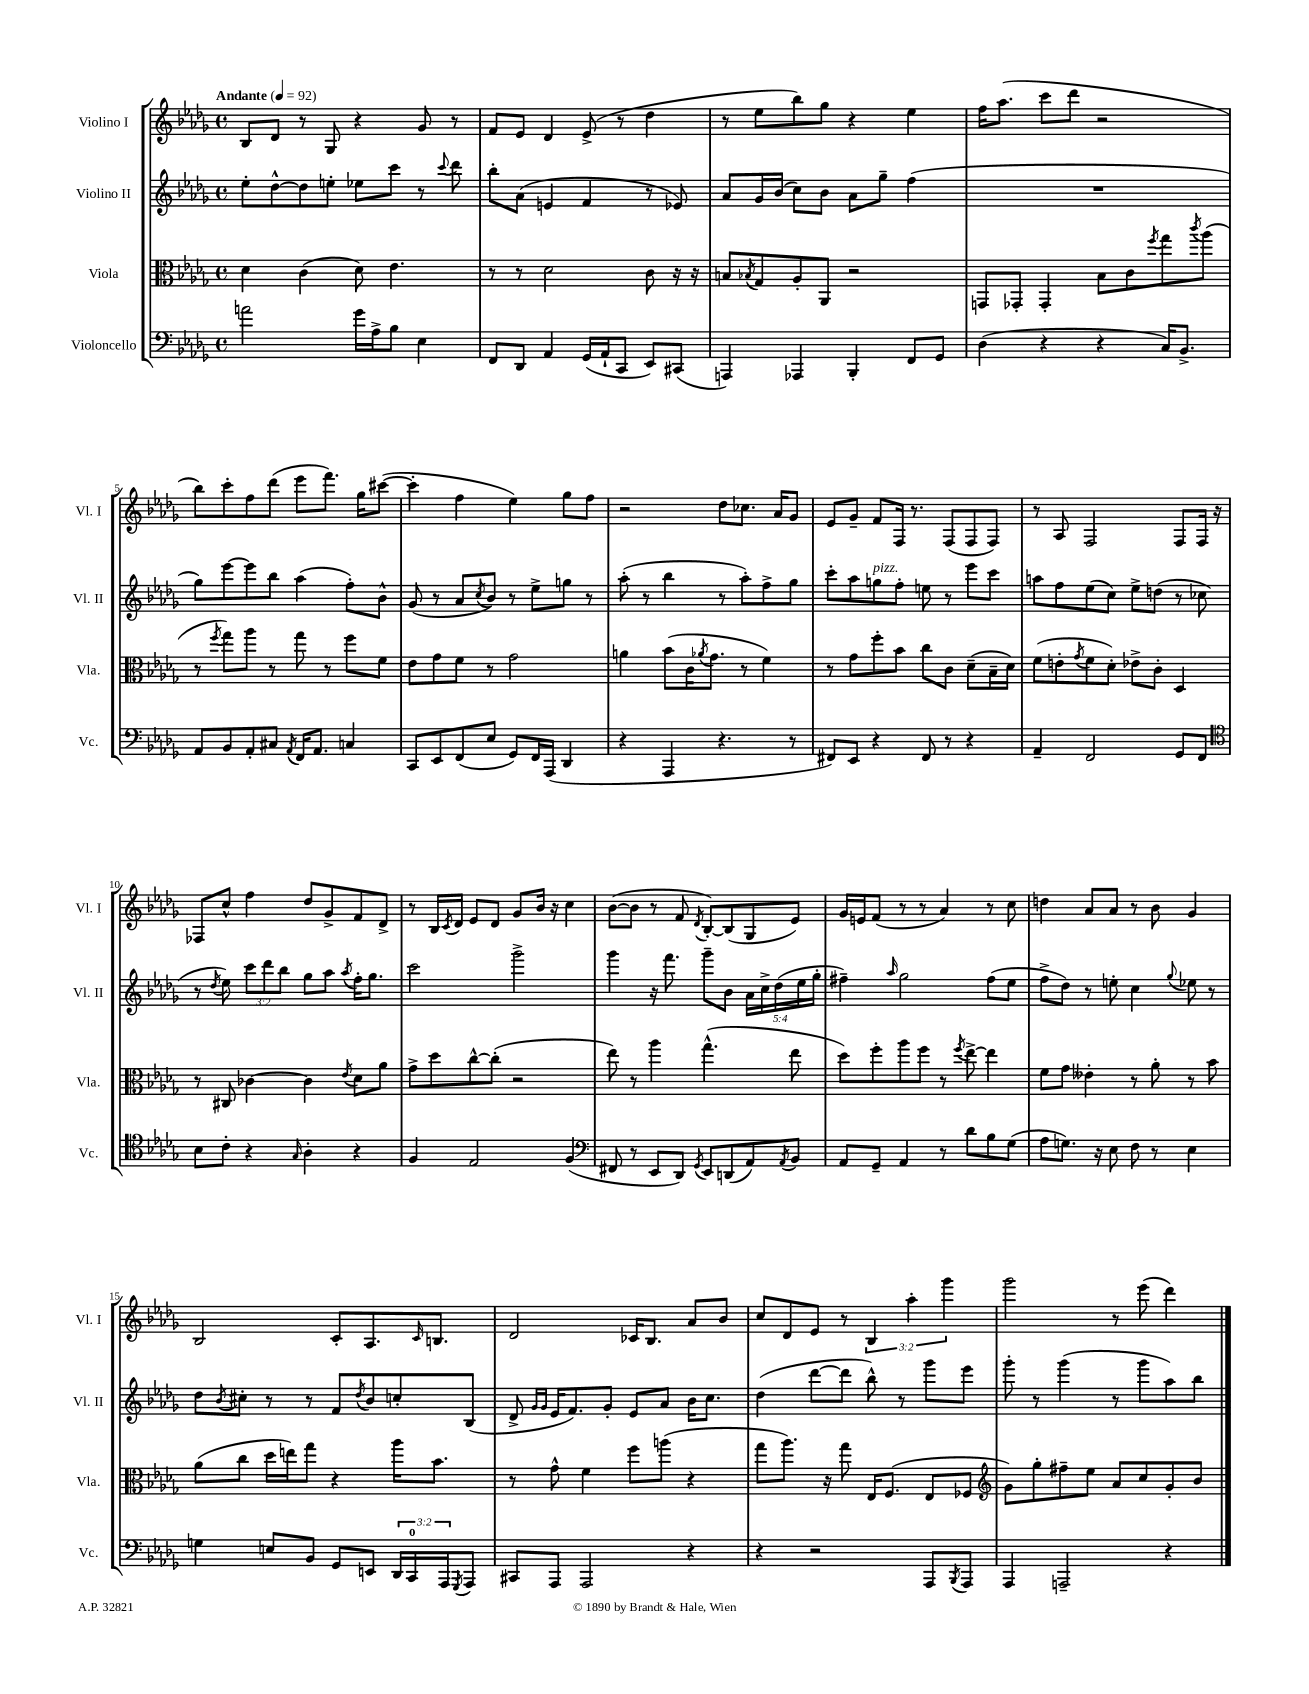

**kern	**kern	**kern	**kern
*part4	*part3	*part2	*part1
*staff4	*staff3	*staff2	*staff1
*I"Violoncello	*I"Viola	*I"Violino II	*I"Violino I
*I'Vc.	*I'Vla.	*I'Vl. II	*I'Vl. I
*clefF4	*clefC3	*clefG2	*clefG2
*k[b-e-a-d-g-]	*k[b-e-a-d-g-]	*k[b-e-a-d-g-]	*k[b-e-a-d-g-]
*M4/4	*M4/4	*M4/4	*M4/4
*met(c)	*met(c)	*met(c)	*met(c)
*MM92	*MM92	*MM92	*MM92
=1	=1	=1	=1
!	!	!	!LO:TX:a:B:t=Andante
2an\	4d-\	8ee-'\L	8B-/L
.	.	[8dd-^^\	8d-/J
.	(4c\	8dd-\]	8r
.	.	8een'\J	8G-/
16g-\LL	8d-\)	8ee-X\L	4r
16A-^\J	.	.	.
8B-\J	4.e-\	8ccc\J	.
4E-\	.	8r	8g-/
.	.	8qqccc/	.
.	.	8ddd-\	8r
=2	=2	=2	=2
8FF/L	8r	8bb-'\L	8f/L
8DD-/J	8r	(8a-\J	8e-/J
4AA-/	2d-\	4en/	4d-/
(16GG-/LL	.	4f/	(8e-^/
16AA-`/J	.	.	.
8CC/J	.	.	8r
8EE-/L)	8c\	8r	4dd-\
(8CC#X/J	16r	8e-X/)	.
.	16r	.	.
=3	=3	=3	=3
4AAAn/)	8Bn/L	8a-/L	8r
.	8qB-X/	.	.
.	8G-/	16g-/L	8ee-\L
.	.	(16b-/JJ	.
4AAA-X/	8A-'/	8cc\L)	8bb-\)
.	8AA-/J	8b-\J	8gg-\J
4BBB-'/	2r	8a-\L	4r
.	.	8gg-~\J	.
8FF/L	.	(4ff\	4ee-\
8GG-/J	.	.	.
=4	=4	=4	=4
(4D-\	8GGn/L	1r	16ff\KL
.	.	.	(8.aa-\J
.	8GG-X'/J	.	.
4r	4GG-'/	.	8ccc\L
.	.	.	8ddd-\J
4r	8B-\L	.	2r
.	8c\	.	.
.	8qff/	.	.
16C/KL)	8gg-\	.	.
8.BB-^/J	.	.	.
.	8qccc/	.	.
.	(8aa-\J	.	.
!!LO:LB:g=z
=5	=5	=5	=5
8AA-/L	8r	8gg-\L)	8bb-\L)
.	8qff/	.	.
8BB-/	8gg-\L)	[8eee-\	8ccc'\
8AA-'/	8aa-\J	8eee-\]	8ff\
8C#X/J	8r	8bb-\J	(8ddd-\J
8qAA-/	.	.	.
16FF/KL	8gg-\	(4aa-\	8eee-\L
8.AA-/J	.	.	.
.	8r	.	8.fff\J)
4Cn/	8ff\L	8ff'\L)	.
.	.	.	16gg-\KL
.	8f\J	8b-^^\J	([8ccc#X\J
=6	=6	=6	=6
8CC/L	8e-\L	(8g-/	4ccc#'\]
8EE-/	8g-\	8r	.
(8FF/	8f\J	8a-/L	4ff\
.	.	8qcc/	.
8E-/J	8r	8b-/J)	.
8GG-/L)	2g-\	8r	4ee-\)
16FF/L	.	8ee-^\L	.
(16AAA-/JJ	.	.	.
4DD-/	.	8ggn\J	8gg-\L
.	.	8r	8ff\J
=7	=7	=7	=7
4r	4an\	(8aa-'\	2r
.	.	8r	.
4AAA-/	(8b-\L	4bb-\	.
.	16c\K	.	.
.	8qa-X/	.	.
.	8.g-\J	.	.
4.r	.	8r	8dd-\L
.	8r	8aa-'\L)	8.cc-X\J
.	4f\)	8ff^\	.
.	.	.	16a-/KL
8r	.	8gg-\J	8g-/J
=8	=8	=8	=8
8FF#X/L)	8r	8ccc'\L	8e-/L
8EE-/J	8g-\L	8aa-\	8g-~/J
!	!	!LO:TX:a:i:t=pizz.	!
4r	8ff'\	8ggn\	8f/L
.	8b-\J	8ff'\J	16F/Jk
.	.	.	8.r
8FF#/	8cc\L	8een\	.
8r	8c\J	8r	(8F/L
4r	(8d-~\L	8eee-\L	8F/
.	16B-~\L	8ccc\J	8F/J)
.	16d-\JJ)	.	.
=9	=9	=9	=9
4AA-~/	(8f\L	8aan\L	8r
.	8en'\	8ff\	8A-/
.	8qg-/	.	.
2FF/	8f\	(8ee-\	2F/
.	8d-'\J)	8cc\J)	.
.	8e-X^\L	8ee-^\L	.
.	8c'\J	(8ddn\J	.
8GG-/L	4D-/	8r	8F/L
8FF/J	.	8cc-X\	16F/Jk
.	.	.	16r
!!LO:LB:g=z
=10	=10	=10	=10
*clefC4	*	*	*
8B-\L	8r	8r	8F-X/L
.	.	8qdd-/	.
8c'\J	8C#X/	8ee-\)	8cc^^/J
4r	[4c-X\	12ccc\L	4ff\
.	.	12ddd-\	.
.	.	12bb-\J	.
16qqG-/	.	.	.
4A-'\	4c-\]	8gg-\L	8dd-/L
.	.	8aa-\J	8g-^/
.	8qe-/	8qaa-/	.
4r	8d-\L	16ff'\KL	8f/
.	.	8.gg-\J	.
.	8a-\J	.	8d-^/J
=11	=11	=11	=11
4F/	8g-^\L	2ccc\	8r
.	8dd-\	.	16B-/LL
.	.	.	8qc/
.	.	.	16d-/JJ
2E-/	[8cc^^\	.	8e-/L
.	(8cc'\J]	.	8d-/J
.	2r	2ggg-^\	8g-/L
.	.	.	16b-/Jk
.	.	.	16r
(4F/	.	.	4cc\
=12	=12	=12	=12
*clefF4	*	*	*
8FF#X/	8ee-\)	4ggg-\	([8b-\L
8r	8r	.	8b-\J]
8EE-/L	4aa-\	16r	8r
.	.	8.fff\	.
8DD-/J)	.	.	8f/
8qGG-/	.	.	8qd-/
8EE-/L	(4.gg-^^\	8ggg-~\L	[8B-'/L)
(8DDn/	.	8b-\J	(8B-/]
8AA-/)	.	20a-\LL	8G-/
.	.	20cc^\	.
.	.	(20dd-\	.
8qAA-/	.	.	.
8BB-/J	8ee-\	.	8e-/J)
.	.	20ee-\	.
.	.	20gg-'\JJ	.
=13	=13	=13	=13
8AA-/L	8dd-\L)	4ff#X~\)	16g-/LL
.	.	.	16en/J
8GG-~/J	8ff'\	.	(8f/J
.	.	16qqaa-/	.
4AA-/	8aa-\	2gg-\	8r
.	8ff\J	.	8r
8r	8r	.	4a-/)
.	8qff/	.	.
8d-\L	[8ee-^\	.	.
8B-\	4ee-\]	(8ff#\L	8r
(8G-\J	.	8ee-\J	8cc\
=14	=14	=14	=14
8A-\L	8f\L	8ff^\L	4ddn\
8.Gn\J)	8g-\J	8dd-\J)	.
.	4e--X'\	8r	8a-/L
16r	.	.	.
8E-\	.	8een'\	8a-/J
8F\	8r	4cc\	8r
8r	8a-'\	.	8b-\
.	.	8qqgg-/	.
4E-\	8r	8ee-X\	4g-/
.	8b-\	8r	.
!!LO:LB:g=z
=15	=15	=15	=15
4Gn\	(8a-\L	8dd-\L	2B-/
.	.	8qb-/	.
.	8cc\J	8cc#X'\J	.
8En/L	16dd-\LL	8r	.
.	16een\J)	.	.
8BB-/J	8gg-\J	8r	.
8GG-/L	4r	8f/L	8c'/L
.	.	8qdd-/	.
8EEn/J	.	8b-/	8.A-/
24DD-/LL	16aa-\KL	8ccn'/	.
24CC/	.	.	.
.	.	.	16qqc/
.	8.b-\J	.	8.Bn/J
24AAA-/J	.	.	.
8qGGG-/	.	.	.
8AAA-/J	.	(8B-/J	.
=16	=16	=16	=16
8CC#X/L	8r	8d-^/	2d-/
.	.	16qqg-/LL	.
.	.	16qqg-/JJ	.
8AAA-/J	8g-^^\	16e-/KL	.
.	.	8.f/)	.
2AAA-/	4f\	.	.
.	.	8g-'/J	.
.	8ff\L	8e-/L	16c-X/KL
.	.	.	8.B-/J
.	(8aan\J	8a-/J	.
4r	4r	16b-\KL	8a-/L
.	.	8.cc\J	.
.	.	.	8b-/J
=17	=17	=17	=17
4r	8gg-\L	(4dd-\	8cc/L
.	8.aa-\J)	.	8d-/
2r	.	[8ddd-\L	8e-/J
.	16r	.	.
.	8gg-\	8ddd-\J]	8r
.	16E-/KL	8bb-^^\)	6B-/
.	(8.F/J	.	.
.	.	8r	.
.	.	.	6aa-'\
8AAA-/L	8E-/L	8ggg-\L	.
.	.	.	6ggg-\
8qBBB-/	.	.	.
8AAA-/J	8F-X/J	8eee-\J	.
=18	=18	=18	=18
*	*clefG2	*	*
4AAA-/	8g-\L)	8ggg-'\	2ggg-\
.	8gg-'\	8r	.
2AAAn~/	8ff#X~\	(4ggg-\	.
.	8ee-\J	.	.
.	8a-/L	8r	8r
.	8cc/	8ggg-\L	(8eee-\
4r	8g-'/	8aa-\)	4ddd-\)
.	8b-/J	8bb-\J	.
==	==	==	==
*-	*-	*-	*-
